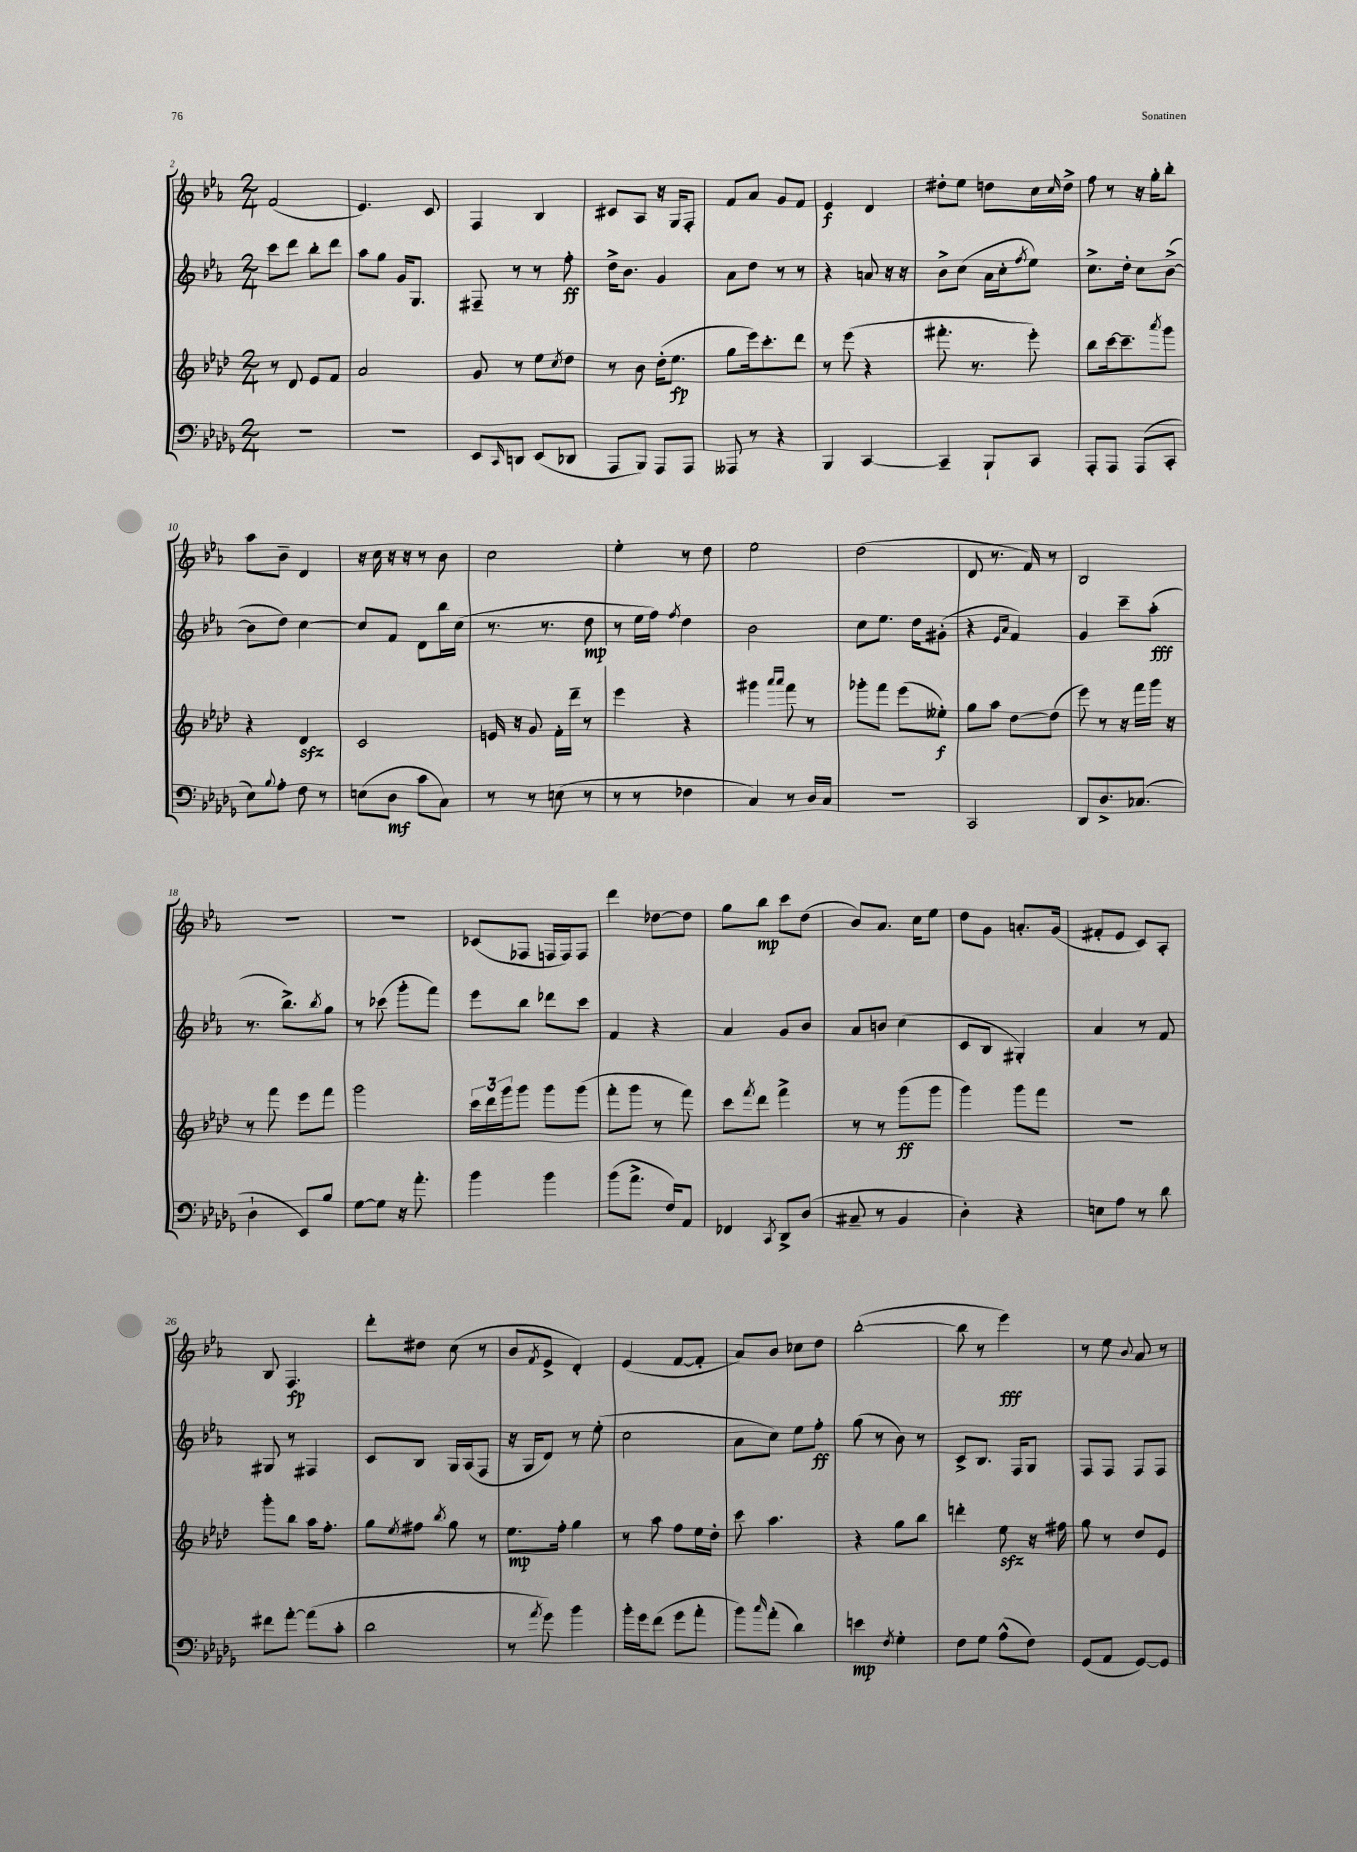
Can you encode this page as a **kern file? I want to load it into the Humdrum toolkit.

**kern	**dynam	**kern	**dynam	**kern	**dynam	**kern	**dynam
*part4	*part4	*part3	*part3	*part2	*part2	*part1	*part1
*staff4	*staff4	*staff3	*staff3	*staff2	*staff2	*staff1	*staff1
*clefF4	*	*clefG2	*	*clefG2	*	*clefG2	*
*k[b-e-a-d-g-]	*	*k[b-e-a-d-]	*	*k[b-e-a-]	*	*k[b-e-a-]	*
*M2/4	*	*M2/4	*	*M2/4	*	*M2/4	*
=2	=2	=2	=2	=2	=2	=2	=2
2r	.	8r	.	8ccc\L	.	(2f/	.
.	.	8d-/	.	8ddd\J	.	.	.
.	.	8e-/L	.	8bb-'\L	.	.	.
.	.	8f/J	.	8ddd\J	.	.	.
=3	=3	=3	=3	=3	=3	=3	=3
2r	.	2a-/	.	8aa-\L	.	4.e-/)	.
.	.	.	.	8gg\J	.	.	.
.	.	.	.	16g/KL	.	.	.
.	.	.	.	8.G/J	.	.	.
.	.	.	.	.	.	8c/	.
=4	=4	=4	=4	=4	=4	=4	=4
8EE-/L	.	8g/	.	8F#X~/	.	4F/	.
16qqCC/	.	.	.	.	.	.	.
8DDn/J	.	8r	.	8r	.	.	.
(8EE-/L	.	8ee-\L	.	8r	.	4B-/	.
.	.	8qcc/	.	.	.	.	.
8DD-X/J	.	8dd-\J	.	8ff'\	ff	.	.
=5	=5	=5	=5	=5	=5	=5	=5
8AAA-/L	.	8r	.	16dd^\KL	.	8c#X/L	.
.	.	.	.	8.b-\J	.	.	.
8BBB-/J)	.	8b-\	.	.	.	8A-/J	.
8AAA-/L	.	(16dd-'\KL	.	4g/	.	16r	.
.	.	8.ee-\J	fp	.	.	16G/KL	.
8AAA-/J	.	.	.	.	.	8F'/J	.
=6	=6	=6	=6	=6	=6	=6	=6
8AAA--X/	.	8gg\L	.	8a-\L	.	8f/L	.
8r	.	16eee-\k)	.	8dd\J	.	8a-/J	.
.	.	8.ccc'\	.	.	.	.	.
4r	.	.	.	8r	.	8g/L	.
.	.	8ddd-\J	.	8r	.	8f/J	.
=7	=7	=7	=7	=7	=7	=7	=7
4BBB-/	.	8r	.	4r	.	4e-/	f
.	.	(8eee-\	.	.	.	.	.
[4CC/	.	4r	.	8an/	.	4d/	.
.	.	.	.	16r	.	.	.
.	.	.	.	16r	.	.	.
=8	=8	=8	=8	=8	=8	=8	=8
4CC~/]	.	8.fff#X'\	.	8b-^\L	.	8dd#X'\L	.
.	.	.	.	(8cc\J	.	8ee-\J	.
.	.	8.r	.	.	.	.	.
8BBB-`/L	.	.	.	16a-\LL	.	8ddn\L	.
.	.	.	.	16cc'\J	.	.	.
.	.	.	.	8qff/	.	.	.
8CC/J	.	8eee-'\)	.	8ee-\J)	.	16cc\L	.
.	.	.	.	.	.	16qqcc/	.
.	.	.	.	.	.	16dd^\JJ	.
=9	=9	=9	=9	=9	=9	=9	=9
8AAA-'/L	.	8bb-\L	.	8.cc^\L	.	8ff\	.
8AAA-/J	.	[16ccc\k	.	.	.	8r	.
.	.	8.ccc~\]	.	16dd'\Jk	.	.	.
(8AAA-/L	.	.	.	8cc\L	.	16r	.
.	.	.	.	.	.	16gg'\KL	.
.	.	8qaaa-/	.	.	.	.	.
8CC'/J	.	8ggg\J	.	([8b-^\J	.	8bb-'\J	.
!!LO:LB:g=z
=10	=10	=10	=10	=10	=10	=10	=10
8E-\L)	.	4r	.	8b-\L]	.	8aa-\L	.
8qqB-/	.	.	.	.	.	.	.
8A-'\J	.	.	.	8dd\J)	.	8b-~\J	.
8F\	.	4d-zz/	.	[4cc\	.	4d/	.
8r	.	.	.	.	.	.	.
=11	=11	=11	=11	=11	=11	=11	=11
(8En\L	.	2c/	.	8cc/L]	.	16r	.
.	.	.	.	.	.	16cc\	.
8D-\J	mf	.	.	8f/J	.	16r	.
.	.	.	.	.	.	16r	.
8c\L	.	.	.	8d\L	.	8r	.
8C\J)	.	.	.	16bb-\L	.	8b-\	.
.	.	.	.	(16cc\JJ	.	.	.
=12	=12	=12	=12	=12	=12	=12	=12
8r	.	16en/	.	8.r	.	2cc\	.
.	.	16r	.	.	.	.	.
8r	.	8g/	.	.	.	.	.
.	.	.	.	8.r	.	.	.
(8En\	.	16f'\LL	.	.	.	.	.
.	.	16ddd-~\JJ	.	.	.	.	.
8r	.	8r	.	8dd\	mp	.	.
=13	=13	=13	=13	=13	=13	=13	=13
8r	.	4eee-\	.	8r	.	4ee-'\	.
8r	.	.	.	16ee-\LL	.	.	.
.	.	.	.	16ff\JJ)	.	.	.
.	.	.	.	8qff/	.	.	.
4F-X\	.	4r	.	4dd\	.	8r	.
.	.	.	.	.	.	8dd\	.
=14	=14	=14	=14	=14	=14	=14	=14
4C/)	.	4ggg#X\	.	2b-\	.	2ee-\	.
.	.	16qqaaa-/LL	.	.	.	.	.
.	.	16qqaaa-/JJ	.	.	.	.	.
8r	.	8fff\	.	.	.	.	.
16D-/LL	.	8r	.	.	.	.	.
16C/JJ	.	.	.	.	.	.	.
=15	=15	=15	=15	=15	=15	=15	=15
2r	.	8ggg-X'\L	.	8cc\L	.	(2dd\	.
.	.	8fff\J	.	8.ee-\J	.	.	.
.	.	(8eee-\L	.	.	.	.	.
.	.	.	.	16dd\KL	.	.	.
.	.	8ee--X'\J)	f	(8g#X'\J	.	.	.
=16	=16	=16	=16	=16	=16	=16	=16
2CC/	.	8gg\L	.	4r	.	8d/	.
.	.	8aa-\J	.	.	.	8.r	.
.	.	.	.	16qqe-/LL	.	.	.
.	.	.	.	16qqa-/JJ	.	.	.
.	.	[8dd-\L	.	4f/)	.	.	.
.	.	.	.	.	.	16f/)	.
.	.	(8dd-\J]	.	.	.	8r	.
=17	=17	=17	=17	=17	=17	=17	=17
8DD-/L	.	8eee-\)	.	4g/	.	2B-/	.
8.D-^/	.	8r	.	.	.	.	.
.	.	16r	.	8ccc~\L	.	.	.
(8.C-X/J	.	16fff\LL	.	.	.	.	.
.	.	16ggg\JJ	.	(8aa-'\J	fff	.	.
.	.	16r	.	.	.	.	.
!!LO:LB:g=z
=18	=18	=18	=18	=18	=18	=18	=18
4D-`\	.	8r	.	8.r	.	2r	.
.	.	8fff\	.	.	.	.	.
.	.	.	.	8.bb-^\L)	.	.	.
8EE-/L)	.	8eee-\L	.	.	.	.	.
.	.	.	.	8qbb-/	.	.	.
8B-/J	.	8fff\J	.	8gg\J	.	.	.
=19	=19	=19	=19	=19	=19	=19	=19
[8G-\L	.	2ggg\	.	8r	.	2r	.
8G-\J]	.	.	.	(8ccc-X\	.	.	.
16r	.	.	.	8ggg'\L	.	.	.
8.a-'\	.	.	.	.	.	.	.
.	.	.	.	8fff\J)	.	.	.
=20	=20	=20	=20	=20	=20	=20	=20
4b-\	.	24ccc\LL	.	8eee-\L	.	(8c-X/L	.
.	.	24ddd-\	.	.	.	.	.
.	.	24ggg\J	.	.	.	.	.
.	.	8ggg\J	.	8bb-\J	.	8F-X/J	.
4b-\	.	8ggg\L	.	8ddd-X\L	.	16Fn/LL	.
.	.	.	.	.	.	16F/J)	.
.	.	(8ggg\J	.	8ccc\J	.	8F/J	.
=21	=21	=21	=21	=21	=21	=21	=21
(8b-\L	.	8fff'\L	.	4f/	.	4ddd\	.
8.a-^\J	.	8ggg\J	.	.	.	.	.
.	.	8r	.	4r	.	[8dd-X\L	.
16F/KL)	.	.	.	.	.	.	.
8AA-/J	.	8fff\)	.	.	.	8dd-\J]	.
=22	=22	=22	=22	=22	=22	=22	=22
4FF-X/	.	8ccc\L	.	4a-/	.	8gg\L	.
.	.	8qfff/	.	.	.	.	.
.	.	8ddd-\J	.	.	.	8bb-\J	mp
8qCC/	.	.	.	.	.	.	.
8DD-^/L	.	4fff^\	.	8g/L	.	8ccc\L	.
(8D-/J	.	.	.	8b-/J	.	(8dd\J	.
=23	=23	=23	=23	=23	=23	=23	=23
8C#X~/	.	8r	.	8a-/L	.	8b-/L)	.
8r	.	8r	.	8bn/J	.	8.a-/J	.
4BB-/	.	(8ggg\L	ff	(4cc\	.	.	.
.	.	.	.	.	.	16cc\KL	.
.	.	8ggg\J	.	.	.	8ee-\J	.
=24	=24	=24	=24	=24	=24	=24	=24
4D-'\)	.	4ggg\)	.	8c/L	.	8dd\L	.
.	.	.	.	8B-/J	.	8g\J	.
4r	.	8ggg\L	.	4G#X'/)	.	8.an'/L	.
.	.	8fff\J	.	.	.	.	.
.	.	.	.	.	.	(16g/Jk	.
=25	=25	=25	=25	=25	=25	=25	=25
8En\L	.	2r	.	4a-/	.	8f#X'/L	.
8A-\J	.	.	.	.	.	8e-/J	.
8r	.	.	.	8r	.	8c/L)	.
8d-\	.	.	.	8f/	.	8A-'/J	.
!!LO:LB:g=z
=26	=26	=26	=26	=26	=26	=26	=26
8f#X\L	.	8ggg'\L	.	8G#X/	.	8B-/	.
[8a-'\J	.	8bb-\J	.	8r	.	4.F/	fp
(8a-\L]	.	16aa-\KL	.	4F#X/	.	.	.
.	.	8.ff'\J	.	.	.	.	.
8c'\J	.	.	.	.	.	.	.
=27	=27	=27	=27	=27	=27	=27	=27
2d-\	.	8gg\L	.	8c/L	.	8ddd'\L	.
.	.	8qee-/	.	.	.	.	.
.	.	8ff#X\J	.	8B-/J	.	8dd#X\J	.
.	.	8qbb-/	.	.	.	.	.
.	.	8gg\	.	16G/LL	.	(8cc\	.
.	.	.	.	(16A-/J	.	.	.
.	.	8r	.	8F/J	.	8r	.
=28	=28	=28	=28	=28	=28	=28	=28
8r	.	8.ee-\L	mp	16r	.	8b-/L	.
.	.	.	.	16G/KL	.	.	.
8qa-/	.	.	.	.	.	8qf/	.
8g-\)	.	.	.	8d/J)	.	8e-^/J	.
.	.	16ff'\Jk	.	.	.	.	.
4b-\	.	4gg\	.	8r	.	4d'/)	.
.	.	.	.	(8ee-'\	.	.	.
=29	=29	=29	=29	=29	=29	=29	=29
16b-'\LL	.	8r	.	2cc\	.	(4e-/	.
16g-\J	.	.	.	.	.	.	.
(8f\J	.	8aa-\	.	.	.	.	.
8g-\L	.	8ff\L	.	.	.	[8f/L	.
8a-'\J	.	16ee-\L	.	.	.	8f'/J]	.
.	.	16dd-'\JJ	.	.	.	.	.
=30	=30	=30	=30	=30	=30	=30	=30
8b-\L)	.	8ccc\	.	8a-\L	.	8a-/L)	.
16qqcc/	.	.	.	.	.	.	.
(8a-'\J	.	4.aa-\	.	8cc\J)	.	8b-/J	.
4d-\)	.	.	.	8ee-\L	.	8cc-X\L	.
.	.	.	.	8ff'\J	ff	8dd\J	.
=31	=31	=31	=31	=31	=31	=31	=31
4en\	mp	4r	.	(8gg\	.	([2bb-'\	.
.	.	.	.	8r	.	.	.
8qF/	.	.	.	.	.	.	.
4G-'\	.	8gg\L	.	8b-\)	.	.	.
.	.	8bb-\J	.	8r	.	.	.
=32	=32	=32	=32	=32	=32	=32	=32
8F\L	.	4dddn'\	.	8c^/L	.	8bb-\]	.
8G-\J	.	.	.	8.B-/J	.	8r	.
(8A-^^\L	.	8ee-zz\	.	.	.	4eee-\)	fff
.	.	.	.	16F/KL	.	.	.
8F\J)	.	16r	.	8G/J	.	.	.
.	.	16ff#X\	.	.	.	.	.
=33	=33	=33	=33	=33	=33	=33	=33
(8GG-/L	.	8gg\	.	8F/L	.	8r	.
8AA-/J	.	8r	.	8F/J	.	8ee-\	.
.	.	.	.	.	.	8qqb-/	.
[8GG-/L)	.	8dd-/L	.	8F/L	.	8a-/	.
8GG-/J]	.	8e-/J	.	8F/J	.	8r	.
==	==	==	==	==	==	==	==
*-	*-	*-	*-	*-	*-	*-	*-
